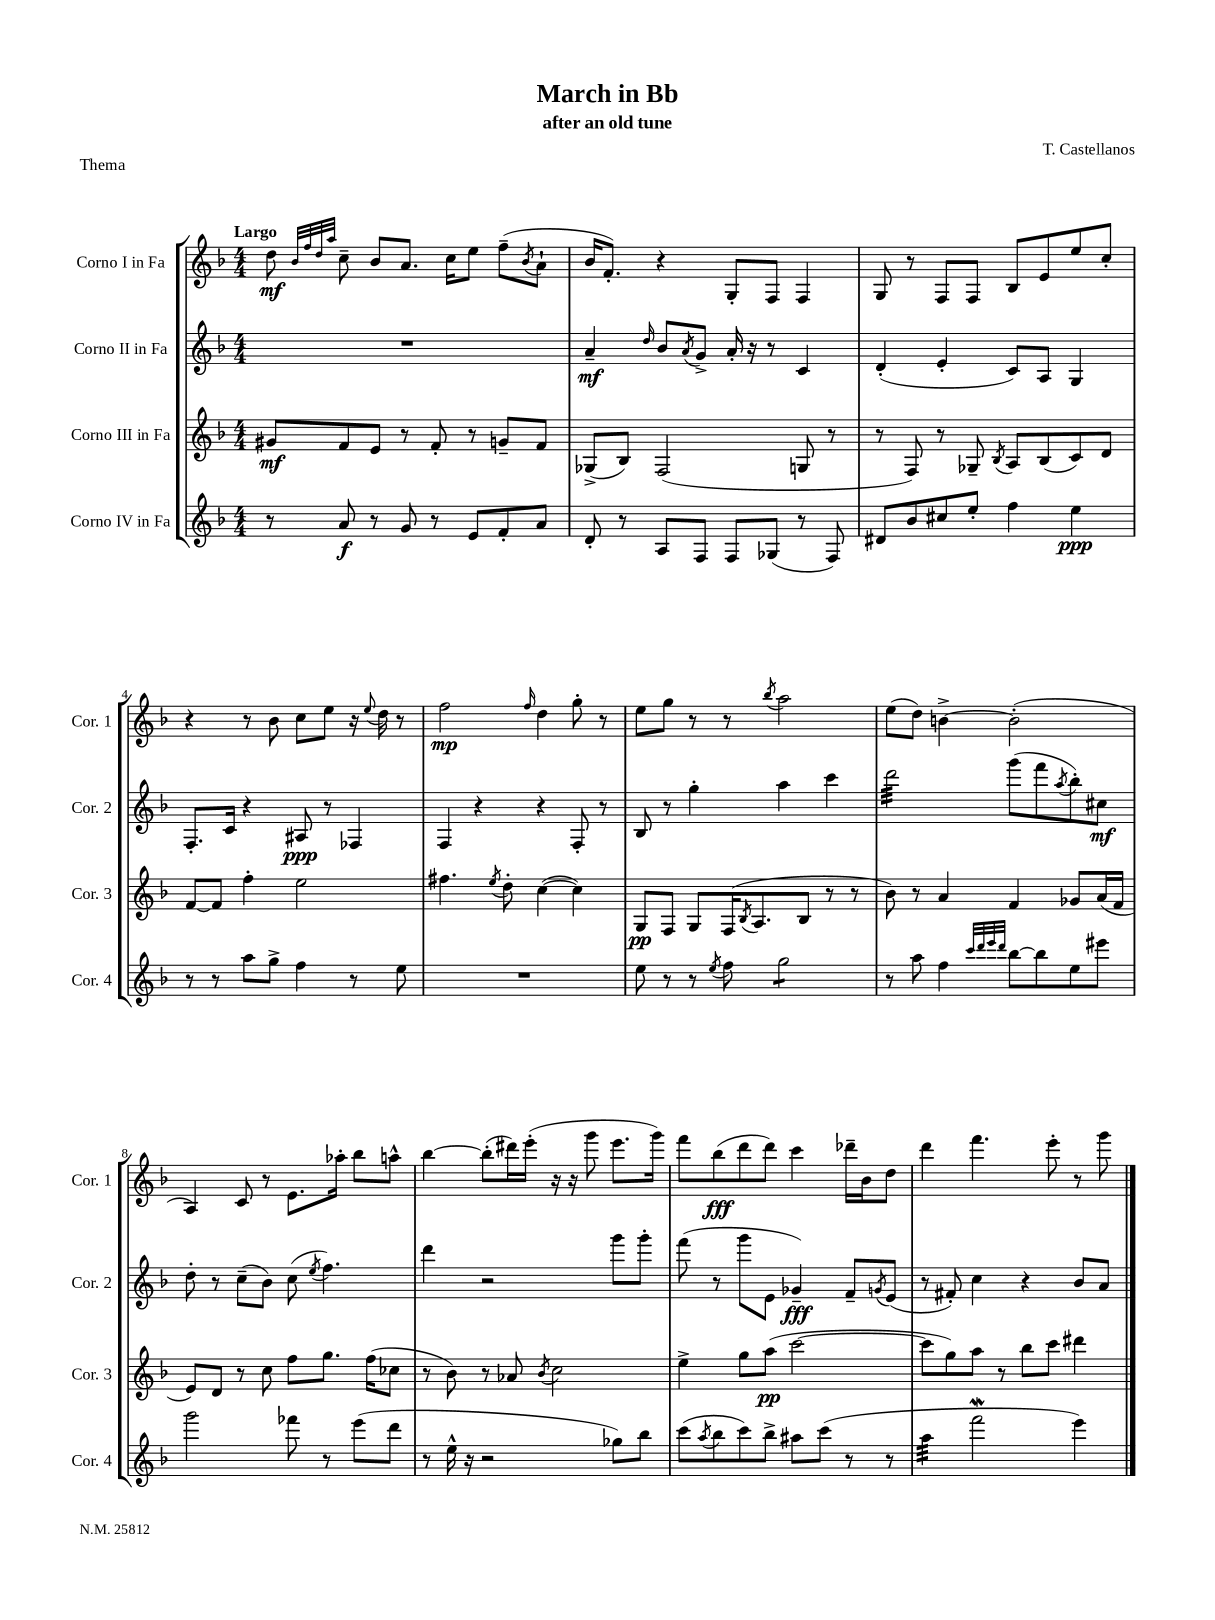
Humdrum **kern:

**kern	**kern	**kern	**kern
*staff4	*staff3	*staff2	*staff1
*clefG2	*clefG2	*clefG2	*clefG2
*k[b-]	*k[b-]	*k[b-]	*k[b-]
*M4/4	*M4/4	*M4/4	*M4/4
8r	8g#	1r	8dd
.	.	.	32qqb-
.	.	.	32qqff
.	.	.	32qqdd
.	.	.	32qqaa
8a	8f	.	8cc~
8r	8e	.	8b-
8g	8r	.	8.a
8r	8f'	.	.
.	.	.	16cc
8e	8r	.	8ee
8f'	8g~	.	(8ff~
.	.	.	8qb-
8a	8f	.	8a`
=	=	=	=
8d'	(8G-^	4a~	16b-
.	.	.	8.f')
8r	8B-)	.	.
.	.	16qqdd	.
8A	(2F	8b-	4r
.	.	8qa	.
8F	.	8g^	.
8F	.	16a'	8G'
.	.	16r	.
(8G-	.	8r	8F
8r	8G	4c	4F
8F)	8r	.	.
=	=	=	=
8d#	8r	(4d'	8G
8b-	8F)	.	8r
8cc#	8r	4e'	8F
8ee'	8G-~	.	8F
.	8qB-	.	.
4ff	8A	8c)	8B-
.	(8B-	8A	8e
4ee	8c)	4G	8ee
.	8d	.	8cc'
=	=	=	=
8r	[8f	8.F'	4r
8r	8f]	.	.
.	.	16c	.
8aa	4ff'	4r	8r
8gg^	.	.	8b-
4ff	2ee	8A#	8cc
.	.	8r	8ee
8r	.	4F-	16r
.	.	.	8qqee
.	.	.	16dd
8ee	.	.	8r
=	=	=	=
1r	4.ff#	4F	2ff
.	.	4r	.
.	8qee	.	.
.	8dd'	.	.
.	.	.	16qqff
.	([4cc	4r	4dd
.	4cc])	8F'	8gg'
.	.	8r	8r
=	=	=	=
8ee	8G	8B-	8ee
8r	8F	8r	8gg
8r	8G	4gg'	8r
8qee	.	.	.
8ff	(16F	.	8r
.	8qB-	.	.
.	8.A	.	.
.	.	.	8qbb-
2gg	.	4aa	2aa
.	8B-	.	.
.	8r	4ccc	.
.	8r	.	.
=	=	=	=
8r	8b-)	2ddd	(8ee
8aa	8r	.	8dd)
4ff	4a	.	[4b^
32qqccc	.	.	.
32qqddd	.	.	.
32qqeee	.	.	.
32qqddd	.	.	.
[8bb-	4f	(8ggg	(2b']
8bb-]	.	8fff	.
.	.	8qaa	.
8ee	8g-	8bb-')	.
8eee#	(16a	8cc#	.
.	16f	.	.
=	=	=	=
2ggg	8e)	8dd'	4A)
.	8d	8r	.
.	8r	(8cc~	8c
.	8cc	8b-)	8r
8fff-	8ff	(8cc	8.e
.	.	8qee	.
8r	8.gg	4.ff)	.
.	.	.	16aa-'
(8eee	.	.	8bb-
.	(16ff	.	.
8ddd	8cc-	.	8aa^^
=	=	=	=
8r	8r	4ddd	[4bb-
16ee^^	8b-)	.	.
16r	.	.	.
2r	8r	2r	(8bb-']
.	8a-	.	16ddd#)
.	.	.	(16eee'
.	8qb-	.	.
.	2cc	.	16r
.	.	.	16r
.	.	.	8ggg
8gg-)	.	8ggg	8.eee
8bb-	.	8ggg'	.
.	.	.	16ggg)
=	=	=	=
(8ccc	4ee^	(8fff	8fff
8qaa	.	.	.
8bb-	.	8r	(8bb-
8ccc)	8gg	8ggg	8ddd
8bb-^	(8aa	8e	8ddd)
8aa#	[2ccc	4g-~)	4ccc
(8ccc	.	.	.
8r	.	8f~	16ddd-~
.	.	.	16b-
.	.	8qg	.
8r	.	(8e	8dd
=	=	=	=
4aa	8ccc]	8r	4ddd
.	8gg)	8f#')	.
2fff	8aa	4cc	4.fff
.	8r	.	.
.	8bb-	4r	.
.	8ccc	.	8eee'
4eee)	4ddd#	8b-	8r
.	.	8a	8ggg
==	==	==	==
*-	*-	*-	*-
